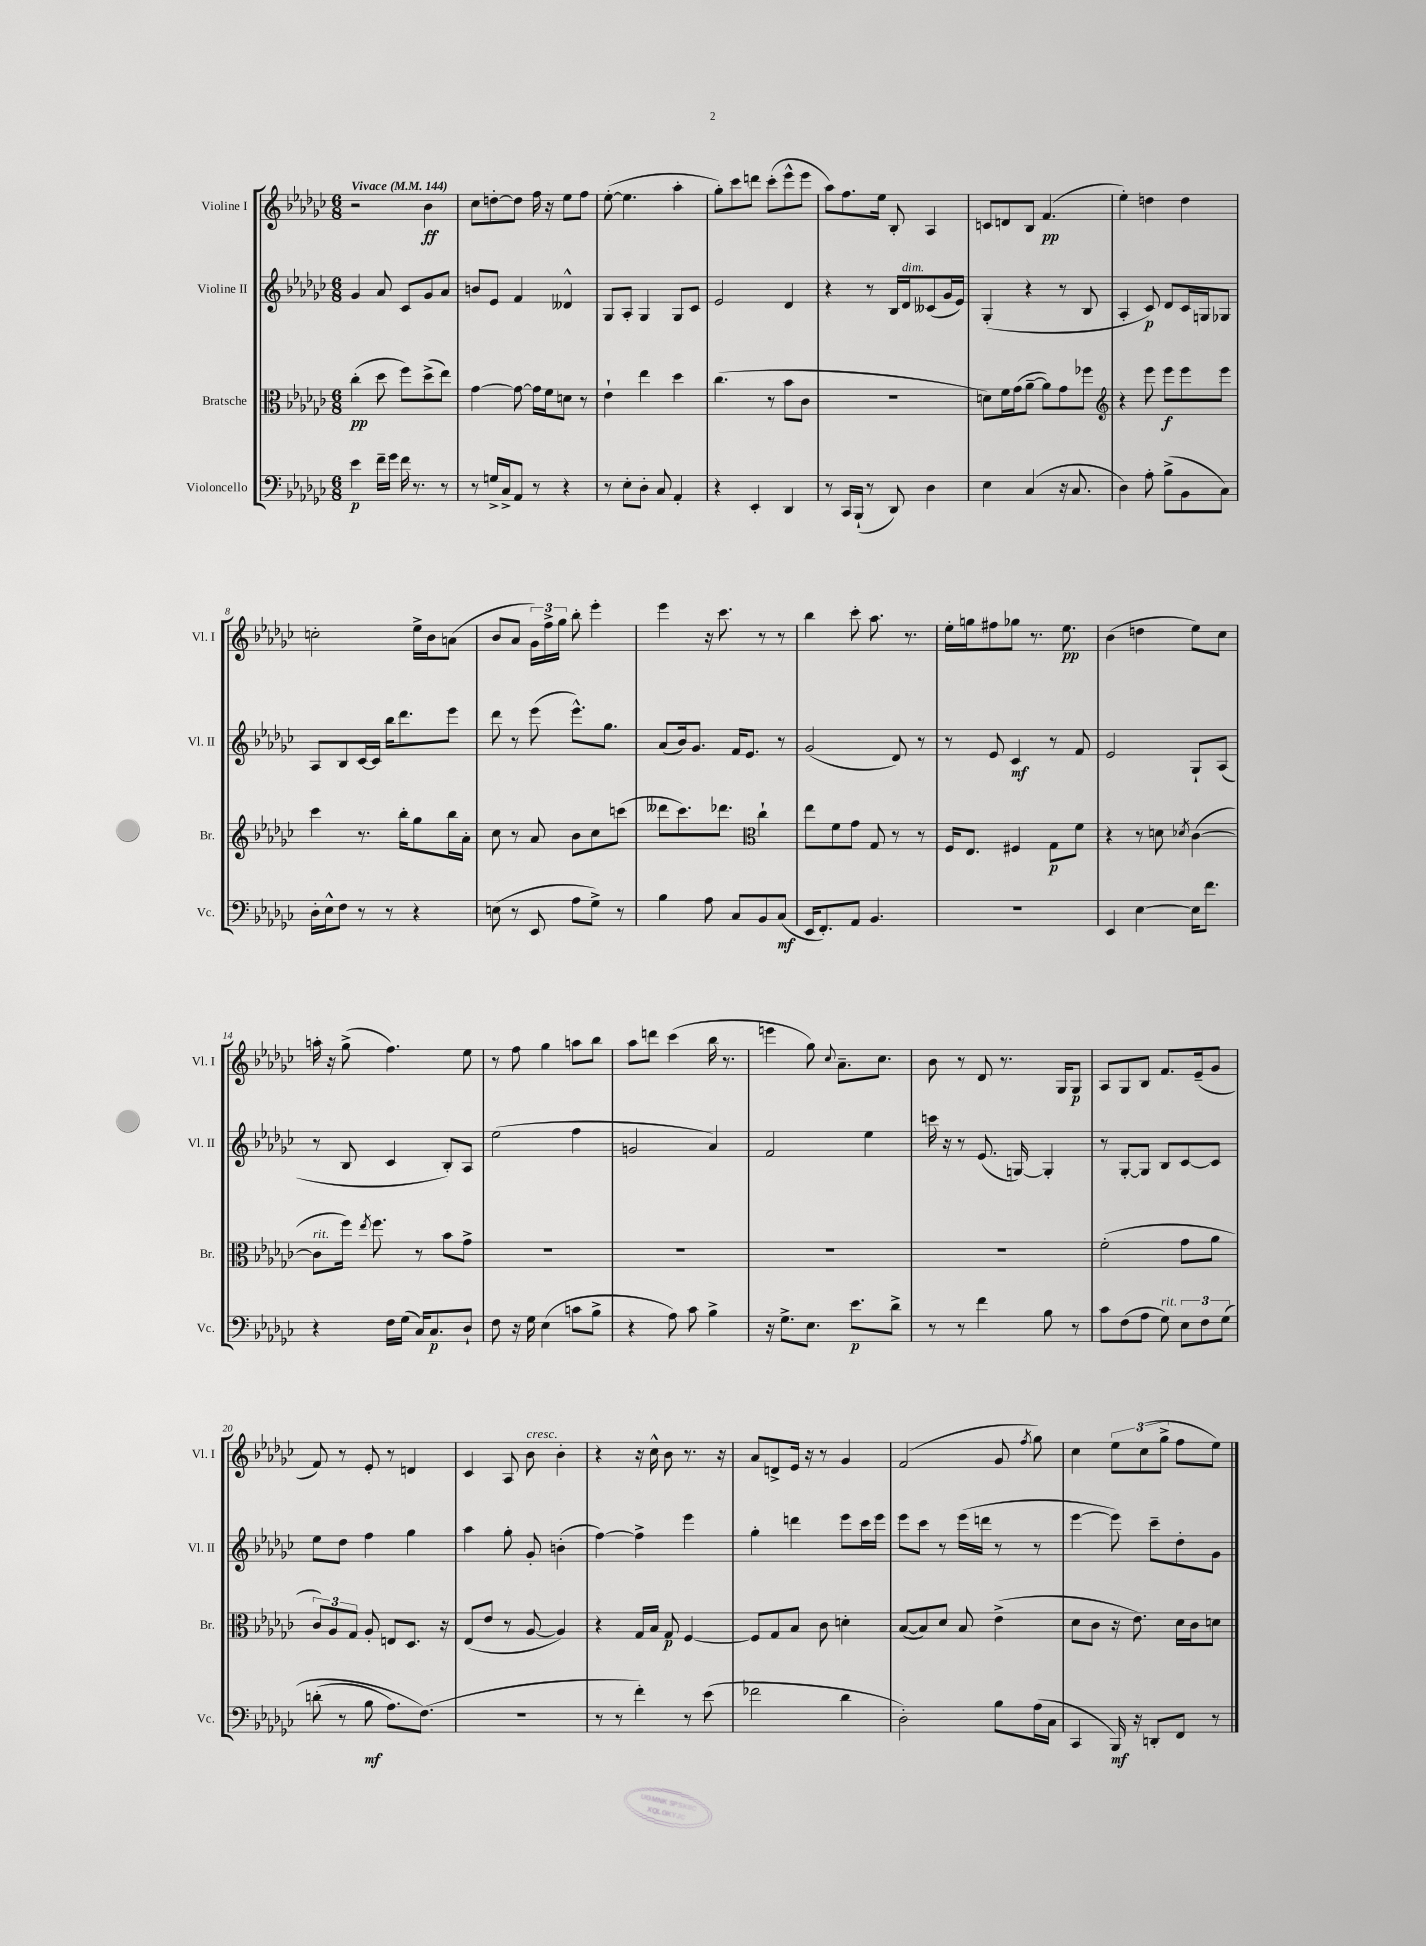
<<
\new StaffGroup <<
\new Staff = "s0" \with { instrumentName = "Violine I" shortInstrumentName = "Vl. I" } {
    \clef treble \key ges \major \numericTimeSignature \time 6/8 \tempo "Vivace" 4 = 144
    \autoBeamOff r2 bes'4\ff |
    ces''8[ d''8~-. d''8] f''16 r16 ees''8[ f''8] |
    ees''8~-.( ees''4. aes''4-. |
    ges''8[-.) ces'''8 d'''8] ces'''8[-.( ees'''8-^ ees'''8] |
    aes''8[) f''8. ees''16] bes8-. aes4 |
    c'8[ d'8 bes8] f'4.\pp( |
    ees''4-.) d''4 d''4 |
    c''2-. ees''16[-> bes'16 a'8]( |
    bes'8[ aes'8] \tuplet 3/2 { ges'16[) f''16-> ges''16] } bes''8-. ees'''4-. |
    ees'''4 r16 ces'''8. r8 r8 |
    bes''4 ces'''8-. aes''8. r8. |
    ees''16[-. g''16 fis''8 ges''8] r8. ees''8.\pp |
    bes'4( d''4 ees''8[) ces''8] |
    a''16-. r16 ges''8->( f''4.) ees''8 |
    r8 f''8 ges''4 a''8[ bes''8] |
    aes''8[ d'''8] ces'''4( bes''16 r8. |
    e'''4 ges''8) \appoggiatura { ces''8 } aes'8.[-- ces''8.] |
    bes'8 r8 des'8 r8. ges16[ ges8]\p |
    aes8[ ges8 bes8] f'8.[ ees'16--( ges'8] |
    f'8) r8 ees'8-. r8 d'4 |
    ces'4 aes8 bes'8^\markup { \italic "cresc." } bes'4-. |
    r4 r16 ces''16-^ bes'8 r8. r16 |
    aes'8[ d'8-> ees'16] r16 r8 ges'4 |
    f'2( ges'8 \acciaccatura { f''8 } ges''8) |
    ces''4 \tuplet 3/2 { ees''8[ ces''8( ges''8]-> } f''8[ ees''8]) \bar "|." |
}
\new Staff = "s1" \with { instrumentName = "Violine II" shortInstrumentName = "Vl. II" } {
    \clef treble \key ges \major \numericTimeSignature \time 6/8
    \autoBeamOff ges'4 aes'8 ces'8[ ges'8 aes'8] |
    b'8[ ees'8] f'4 deses'4-^ |
    ges8[ aes8]-. ges4 ges8[ ces'8] |
    ees'2 des'4 |
    r4 r8 bes16[ des'16^\markup { \italic "dim." } ceses'8( ges'16 ees'16]) |
    ges4-.( r4 r8 bes8 |
    aes4-. ces'8\p) des'8[ ces'16 g16 ges8] |
    aes8[ bes8 ces'16~ ces'16] bes''16[ des'''8. ees'''8] |
    des'''8 r8 ees'''8( ees'''8.[-^) ges''8.] |
    aes'8[( bes'16) ges'8.] f'16[ ees'8.] r8 |
    ges'2( des'8) r8 |
    r8 ees'8 ces'4\mf r8 f'8 |
    ees'2 ges8[-! aes8]( |
    r8 bes8 ces'4 bes8[-.) aes8] |
    ees''2( f''4 |
    g'2 aes'4) |
    f'2 ees''4 |
    c'''16 r16 r8 ees'8.( g16~) g4-. |
    r8 ges8[~-. ges8] bes8[ ces'8~ ces'8] |
    ees''8[ des''8] f''4 ges''4 |
    aes''4 ges''8-. ges'8-. b'4-.( |
    f''4~) f''4-> ees'''4 |
    ges''4-. d'''4 ees'''8[ ces'''16 ees'''16] |
    ees'''8[ ces'''8] r8 ees'''16[( d'''16] r8 r8 |
    ees'''4~ ees'''8) ces'''8[-- des''8-. ges'8] \bar "|." |
}
\new Staff = "s2" \with { instrumentName = "Bratsche" shortInstrumentName = "Br." } {
    \clef alto \key ges \major \numericTimeSignature \time 6/8
    \autoBeamOff ces''4-.\pp( des''8 f''8[) des''8->( ees''8]) |
    ges'4~ ges'8~ ges'16[ f'16 d'8] r8 |
    ees'4-! ees''4 des''4 |
    ces''4.( r8 bes'8[ ces'8] |
    R2. |
    d'8[) f'16 ges'16( aes'8]~-- aes'8[) ges'8 fes''8] |
    \clef treble r4 ees'''8 ees'''8[\f ees'''8 ees'''8] |
    ces'''4 r8. bes''16[-. ges''8 bes''16 aes'16]-. |
    ces''8 r8 aes'8 bes'8[ ces''8 c'''8]( |
    deses'''8[ ces'''8.) des'''8.] \clef alto ces''4-! |
    ees''8[ f'8 ges'8] ges8 r8 r8 |
    f16[ ees8.] fis4 ges8[\p f'8] |
    r4 r8 d'8 \acciaccatura { des'8 } ces'4~( |
    ces'8[^\markup { \italic "rit." } f''16]) \acciaccatura { ees''8 } f''8. r8 bes'8[ ges'8]-> |
    R2. |
    R2. |
    R2. |
    R2. |
    f'2-.( ges'8[ aes'8] |
    \tuplet 3/2 { ces'8[) aes8 ges8] } aes8-. e8[ des8.] r16 |
    ees8[( ees'8] r8 aes8~ aes4) |
    r4 ges16[ bes16] ges8\p f4~ |
    f8[ ges8 bes8] ces'8 d'4-. |
    bes8[~( bes8) des'8] bes8 ees'4->( |
    des'8[ ces'8] r16 ees'8.) des'16[ ces'16 d'8] \bar "|." |
}
\new Staff = "s3" \with { instrumentName = "Violoncello" shortInstrumentName = "Vc." } {
    \clef bass \key ges \major \numericTimeSignature \time 6/8
    \autoBeamOff ees'4\p f'16[-- ges'16] f'16 r8. r8 |
    r8 g16[-> ces16-> aes,8] r8 r4 |
    r8 ees8[-. des8]-. ces8 aes,4-. |
    r4 ees,4-. des,4 |
    r8 ces,16[ bes,,16]-!( r8 des,8) des4 |
    ees4 ces4( r16 ces8. |
    des4) aes8-. bes8[->( bes,8 ces8]) |
    des16[-. ees16-^ f8] r8 r8 r4 |
    e8( r8 ees,8 aes8[ ges8]->) r8 |
    bes4 aes8 ces8[ bes,8 ces8]\mf( |
    ees,16[ f,8.-.) aes,8] bes,4. |
    R2. |
    ees,4 ees4~ ees16[ f'8.] |
    r4 f16[ ges16]( ces16[) ces8.\p des8]-! |
    f8 r16 ges16 ees4( c'8[ bes8]-> |
    r4 aes8) ces'8 bes4-> |
    r16 ges8.[-> ees8.] ees'8.[\p des'8]-> |
    r8 r8 f'4 bes8 r8 |
    ces'8[ f8( aes8] ges8^\markup { \italic "rit." }) \tuplet 3/2 { ees8[ f8 ges8]\( } |
    d'8-.( r8 bes8\mf aes8.[) f8.](\) |
    R2. |
    r8 r8 f'4-.) r8 ees'8( |
    fes'2 des'4 |
    des2-.) bes8[ aes16( ces16] |
    ces,4 bes,,16\mf) r16 d,8[-. f,8] r8 \bar "|." |
}
>>
>>
